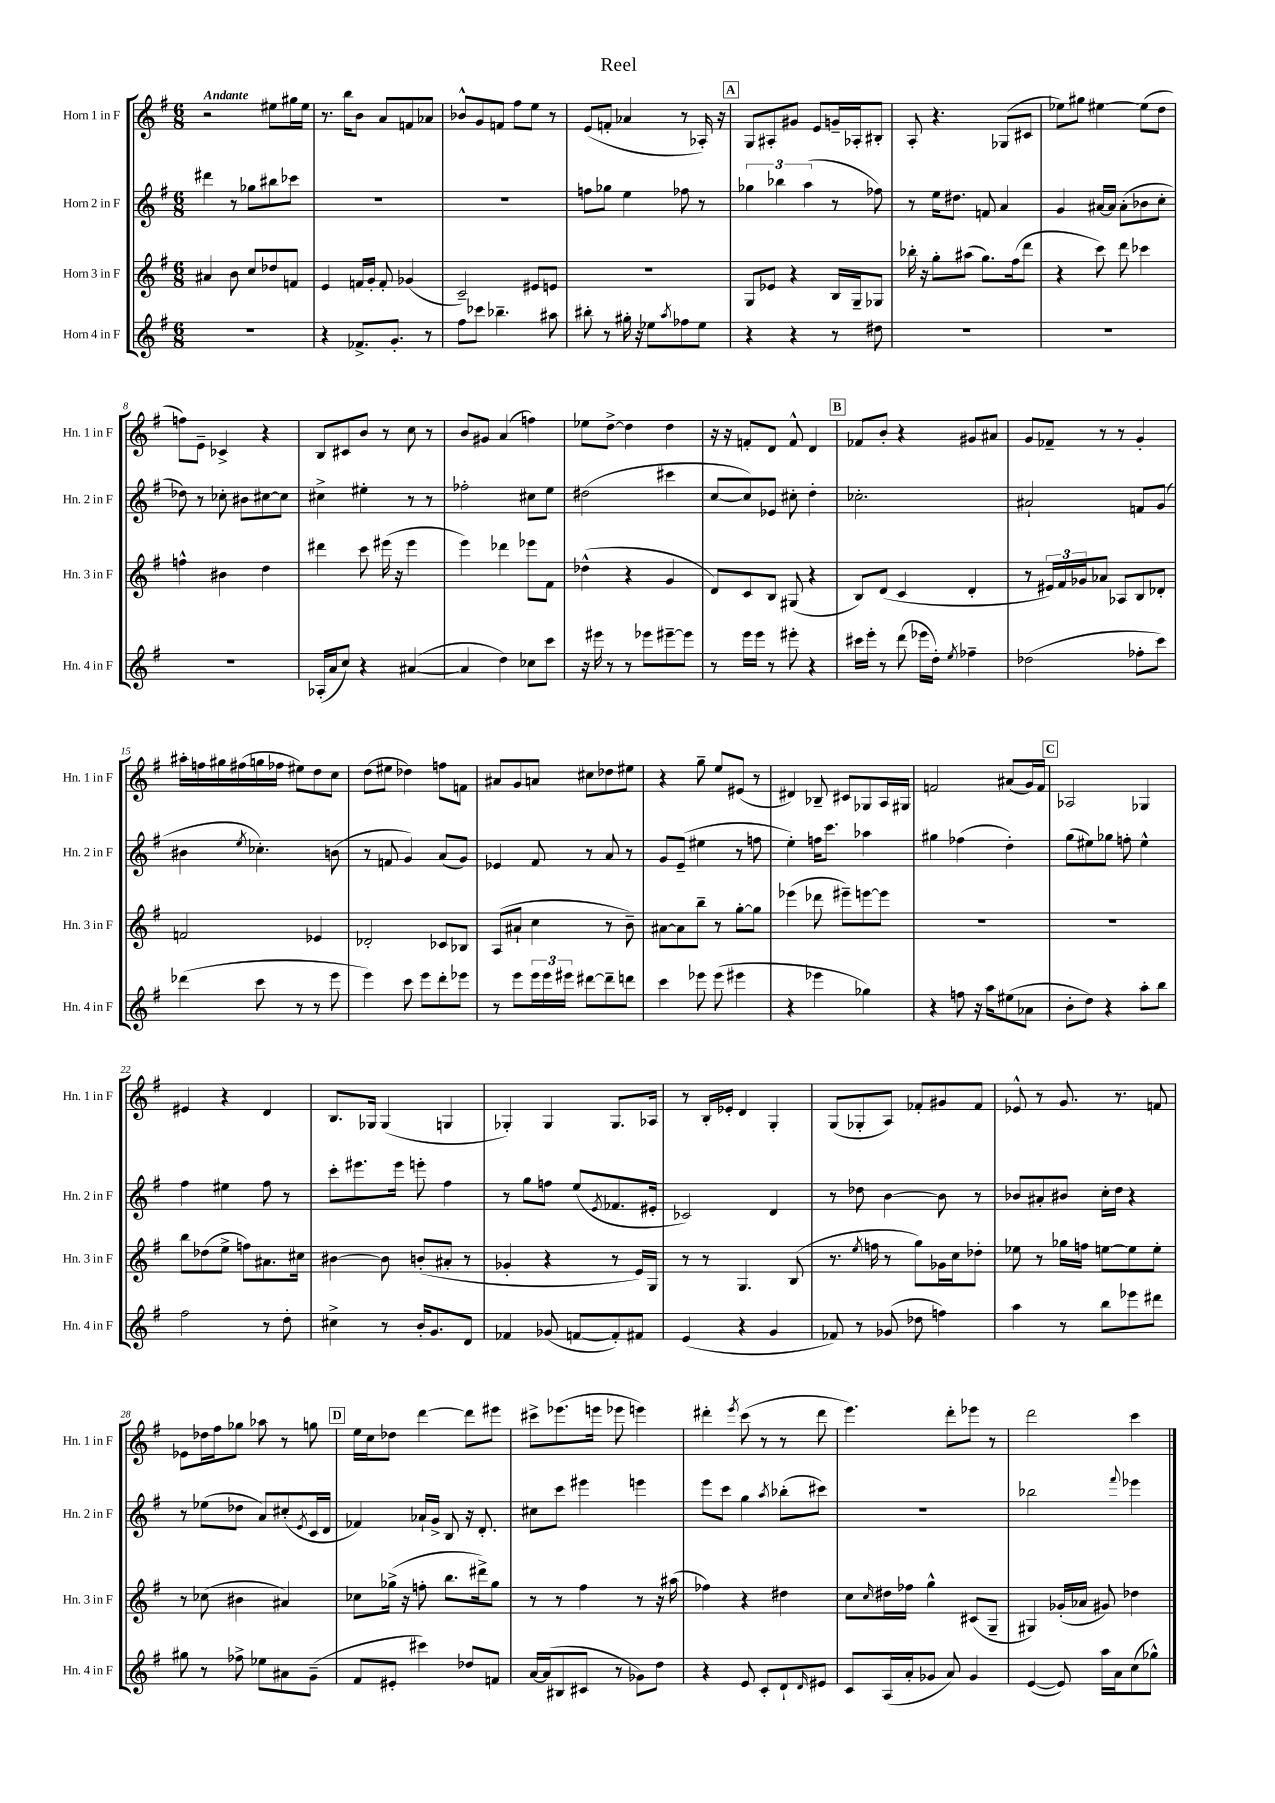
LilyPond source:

\header { title = "Reel" }
<<
\new StaffGroup <<
\new Staff = "s0" \with { instrumentName = "Horn 1 in F" shortInstrumentName = "Hn. 1 in F" } {
    \clef treble \key g \major \numericTimeSignature \time 6/8 \tempo "Andante"
    r2 eis''8 gis''16 eis''16 |
    r8. b''16 b'8 a'8 f'8 aes'8 |
    bes'8-^ g'8 f'8 fis''8 e''8 r8 |
    e'8( f'8-. aes'4 r8 aes16-.) r16 |
    \mark \markup { \box "A" } g8 ais8-. gis'8 e'8 g'16-- aes16-. bis8-. |
    a8-. r4. ges8( cis'8 |
    ees''8) gis''8 eis''4~ eis''8( d''8 |
    f''8) e'8-- ces'4-> r4 |
    b8 cis'8 b'8 r8 c''8 r8 |
    b'8 gis'8 a'4( f''4) |
    ees''8 d''8~-> d''4 d''4 |
    r16 r16 f'8-. d'8 f'8-^ d'4 |
    \mark \markup { \box "B" } fes'8 b'8-. r4 gis'8 ais'8 |
    g'8 fes'8-- r8 r8 g'4-. |
    ais''16-. f''16 gis''16 fis''16( g''16 fes''16 eis''8) d''8 c''8 |
    d''8( eis''8 des''4) f''8 f'8 |
    ais'8 g'8 a'8 cis''8 des''8 eis''8 |
    r4 g''8-- e''8 eis'8( r8 |
    dis'4) bes8-- cis'8 ges8 a16 gis16 |
    f'2 ais'8( g'16) f'16 |
    \mark \markup { \box "C" } aes2 ges4 |
    eis'4 r4 d'4 |
    b8. ges16 ges4( g4 |
    ges4-.) ges4 ges8. aes16 |
    r8 b16-. ees'16-. d'4 g4-. |
    g8( ges8-. a8) fes'8-. gis'8 fes'8 |
    ees'8-^ r8 g'8. r8. f'8 |
    ees'8 des''16 fis''16 ges''8 aes''8 r8 g''8 |
    \mark \markup { \box "D" } e''16 c''16 des''8 d'''4~ d'''8 eis'''8 |
    cis'''8-> ees'''8.( e'''16 ees'''8 e'''4) |
    dis'''4-. \acciaccatura { e'''8 } c'''8( r8 r8 dis'''8 |
    e'''4.) d'''8-. ees'''8 r8 |
    d'''2 c'''4 \bar "|." |
}
\new Staff = "s1" \with { instrumentName = "Horn 2 in F" shortInstrumentName = "Hn. 2 in F" } {
    \clef treble \key g \major \numericTimeSignature \time 6/8
    dis'''4 r8 ges''8 bis''8 ces'''8 |
    R2. |
    R2. |
    f''8 ges''8 e''4 fes''8 r8 |
    \mark \markup { \box "A" } \tuplet 3/2 { ges''4 bes''4 a''4( } r8 fes''8) |
    r8 e''16 dis''8. f'8 a'4 |
    g'4 ais'16~ ais'16 ais'8-.( bes'8 c''8-. |
    des''8) r8 ces''8-. bis'8 cis''8~ cis''8 |
    cis''4-> eis''4-. r8 r8 |
    fes''2-. cis''8 e''8 |
    dis''2( cis'''4 |
    c''8~ c''8) ees'8 cis''8-. d''4-. |
    \mark \markup { \box "B" } ces''2.-. |
    ais'2-! f'8 g'8( |
    bis'4 \acciaccatura { e''8 } ces''4.-.) b'8( |
    r8 f'8 g'4) a'8( g'8) |
    ees'4 fis'8 r8 a'8 r8 |
    g'8 e'8--( eis''4 r8 f''8 |
    e''4-.) f''16 c'''8. aes''4 |
    gis''4 fes''4( d''4-.) |
    \mark \markup { \box "C" } g''8( eis''8) ges''8 f''8-. eis''4-^ |
    fis''4 eis''4 fis''8 r8 |
    c'''8-. eis'''8. eis'''16 e'''8-. fis''4 |
    r8 g''8 f''8 e''8( \acciaccatura { e'8 } fes'8. eis'16-. |
    ces'2) d'4 |
    r8 des''8 b'4~ b'8 r8 |
    bes'8 ais'8-. bis'8 c''16-. d''16 r4 |
    r8 ees''8( des''8 a'8) cis''8-.( \acciaccatura { e'8 } c'16 d'16 |
    \mark \markup { \box "D" } fes'4) aes'16-! g'16-> b8 r16 d'8.-. |
    cis''8 c'''8 eis'''4 e'''4 |
    e'''8 c'''8 g''4 \acciaccatura { a''8 } bes''8-.( cis'''8) |
    R2. |
    bes''2 \appoggiatura { fis'''8 } ees'''4 \bar "|." |
}
\new Staff = "s2" \with { instrumentName = "Horn 3 in F" shortInstrumentName = "Hn. 3 in F" } {
    \clef treble \key g \major \numericTimeSignature \time 6/8
    ais'4 b'8 c''8 des''8 f'8 |
    e'4 f'16 g'16-. f'8-. ges'4( |
    c'2--) eis'8 e'8 |
    R2. |
    \mark \markup { \box "A" } g8 ees'8 r4 b16 g16-- ges8 |
    bes''16-. r16 g''8-. ais''8( g''8.) fis''16( d'''8 |
    r4 c'''8) d'''8 ces'''4 |
    f''4-^ bis'4 d''4 |
    dis'''4 c'''8 eis'''16( r16 eis'''4 |
    e'''4) des'''4 ees'''8 fis'8 |
    des''4-^( r4 g'4 |
    d'8) c'8 b8 gis8( r4 |
    \mark \markup { \box "B" } b8) d'8( c'4 d'4-. |
    r8 \tuplet 3/2 { eis'16) fis'16 ges'16 } aes'8 aes8 b8 des'8-. |
    f'2 ees'4 |
    des'2-. ces'8 bes8 |
    a8( ais'8-! c''4 r8 b'8--) |
    ais'8~ ais'8 b''8-- r8 g''8~-. g''8 |
    ees'''4( des'''8 eis'''8--) e'''8~ e'''8 |
    R2. |
    \mark \markup { \box "C" } R2. |
    b''8 des''8( e''8-> f''8) ais'8. cis''16 |
    bis'4~ bis'8 b'8-.( ais'8-. r8 |
    ges'4-. r4 r8 e'16) g16 |
    r8 r8 g4. b8( |
    r8. \acciaccatura { e''8 } f''16 r8 g''8) ges'16 c''16 des''8-. |
    ees''8 r8 ges''16 f''16 e''8~ e''8 e''8-. |
    r8 ces''8( bis'4 ais'4) |
    \mark \markup { \box "D" } ces''8 ges''16->( r16 f''8-. b''8. dis'''16->) ges''8 |
    r8 r8 fis''4 r8 r16 ais''16( |
    fes''4) r4 dis''4 |
    c''8 \grace { c''16 } dis''16 fes''16 g''4-^ cis'8( g8-- |
    gis4) ges'16-.( aes'16 gis'8) des''4 \bar "|." |
}
\new Staff = "s3" \with { instrumentName = "Horn 4 in F" shortInstrumentName = "Hn. 4 in F" } {
    \clef treble \key g \major \numericTimeSignature \time 6/8
    R2. |
    r4 fes'8.-> g'8.-. r8 |
    fis''8 ces'''8 bes''4.-- ais''8 |
    bis''8-. r8 gis''16-. r16 ees''8 \acciaccatura { a''8 } fes''8 ees''8 |
    \mark \markup { \box "A" } r4 r4 r8 dis''8 |
    R2. |
    R2. |
    R2. |
    aes16-.( a'16 c''8) r4 ais'4~( |
    ais'4 d''4) ces''8 c'''8 |
    r16 eis'''16 r8 r8 ees'''8 eis'''8~-- eis'''8 |
    r8 e'''16 e'''16 r8 eis'''8-. r4 |
    \mark \markup { \box "B" } cis'''16 e'''16-. r8 d'''8( ees'''16 d''16-.) \acciaccatura { e''8 } fes''4-- |
    des''2( fes''8-. c'''8) |
    des'''4( c'''8 r8 r8 e'''8 |
    e'''4) c'''8 e'''8 d'''8-. ees'''8 |
    r8 e'''8 \tuplet 3/2 { e'''16 e'''16 eis'''16 } dis'''8~ dis'''8-- d'''8 |
    c'''4 ees'''8 ees'''8( eis'''4 |
    r4 ees'''4 ges''4) |
    r4 f''8 r16 a''16 eis''8( aes'8 |
    \mark \markup { \box "C" } b'8-. d''8) r4 a''8-. b''8 |
    fis''2 r8 d''8-. |
    cis''4-> r8 b'16-. g'8. d'8 |
    fes'4 ges'8( f'8~ f'8-.) fis'8 |
    e'4( r4 g'4 |
    fes'8) r8 ges'8( des''8 f''4) |
    a''4 r8 b''8 ees'''8 dis'''8 |
    gis''8 r8 fes''8-> ees''8 ais'8 g'8--( |
    \mark \markup { \box "D" } fis'8 eis'8-. cis'''4) des''8 f'8 |
    a'16~ a'16( bis8 cis'8 r8 ges'8) d''8 |
    r4 e'8 c'8-. d'8-! \grace { d'16 } eis'8 |
    c'8 a16( a'16-. ges'8 a'8) ges'4 |
    e'4~( e'8) a''16 a'16 c''8( ges''8-^) \bar "|." |
}
>>
>>
